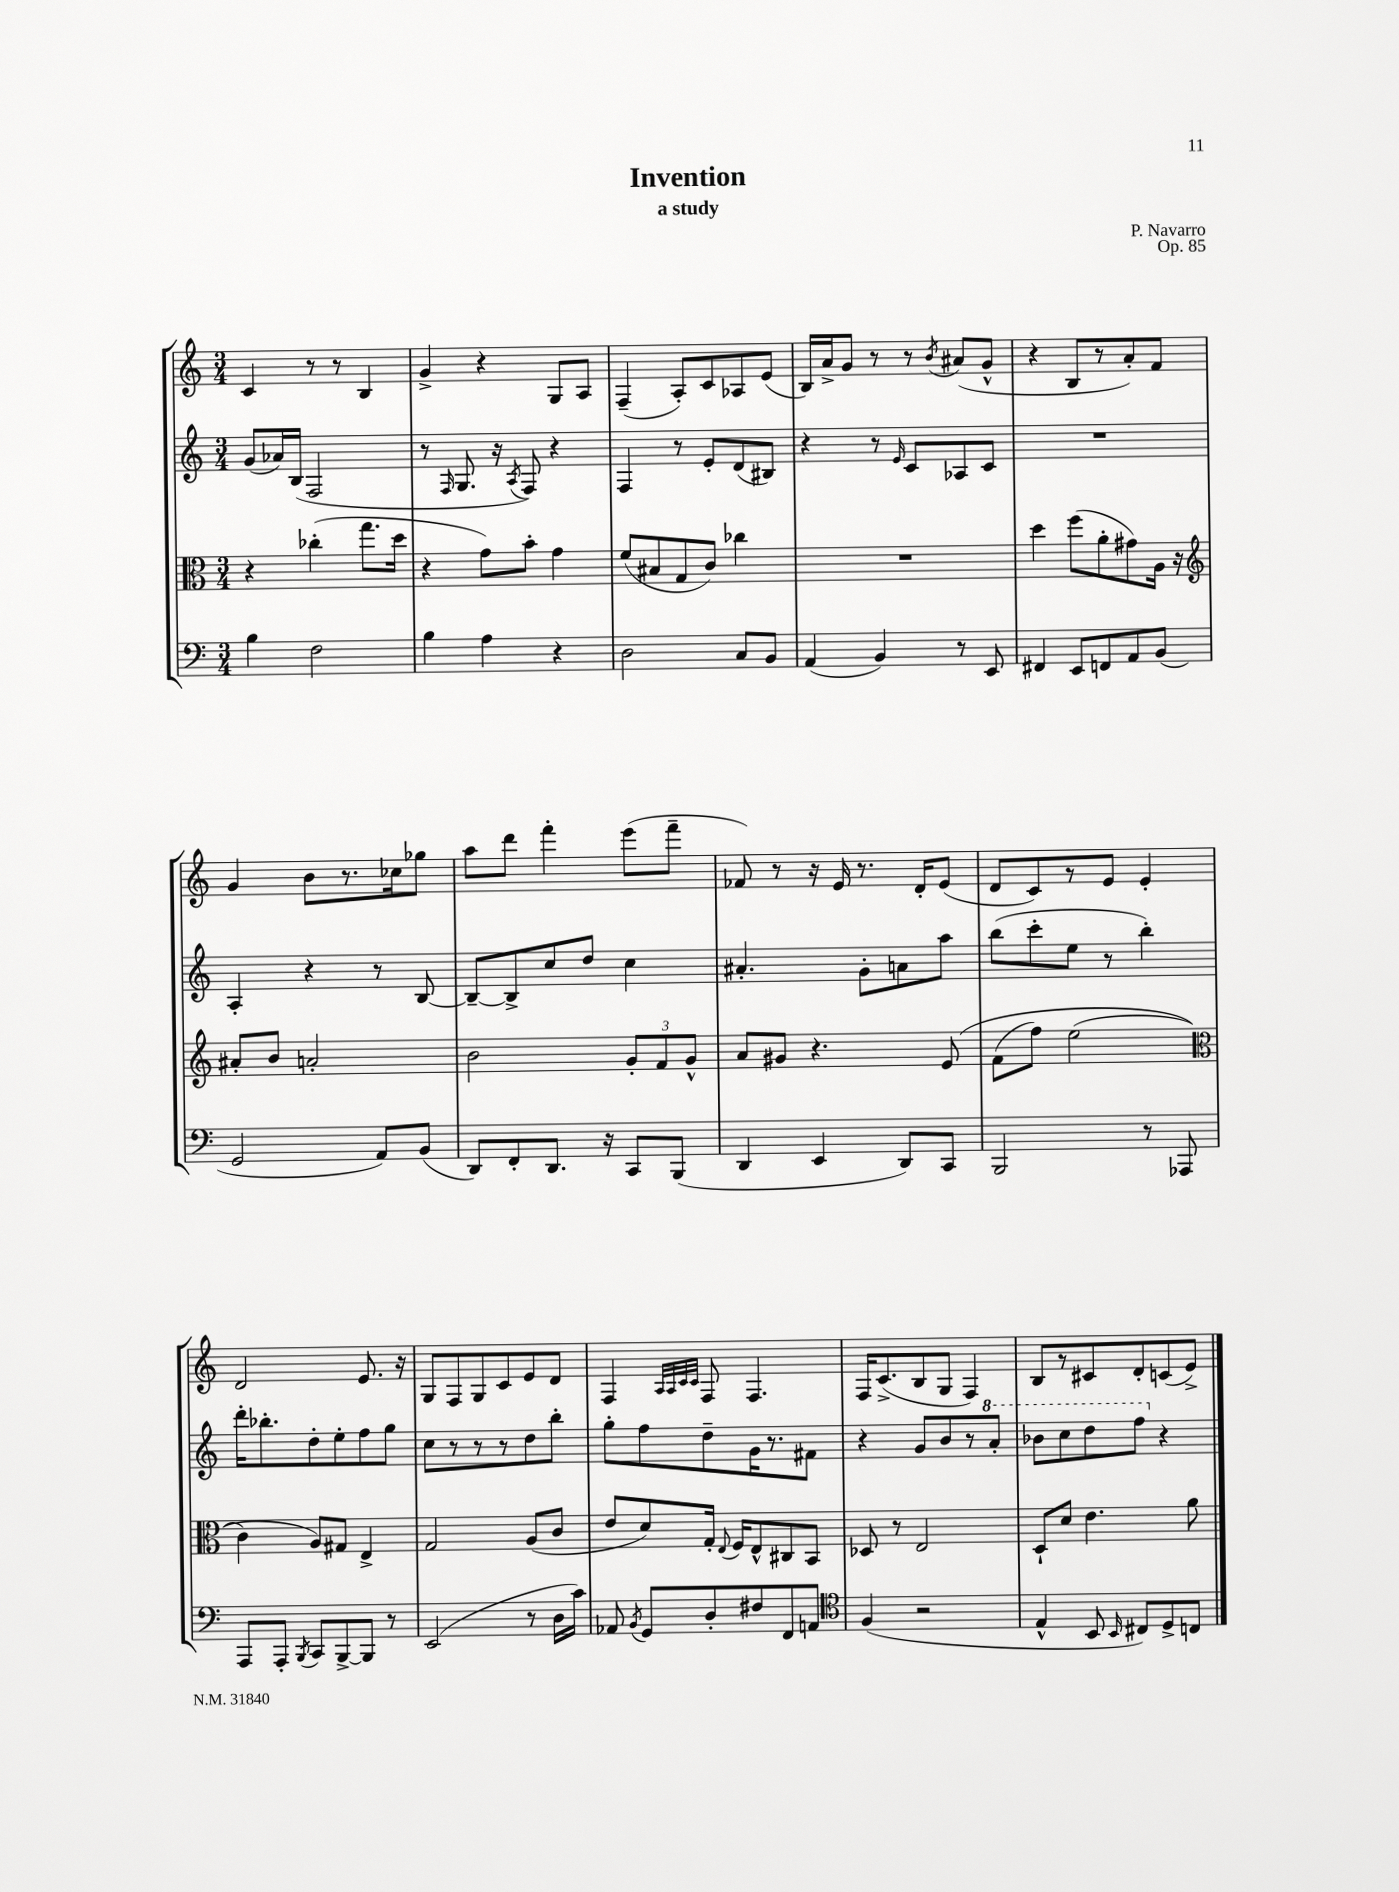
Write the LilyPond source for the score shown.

\header { title = "Invention" composer = "P. Navarro" subtitle = "a study" opus = "Op. 85" }
<<
\new StaffGroup <<
\new Staff = "s0" {
    \clef treble \key c \major \numericTimeSignature \time 3/4
    \autoBeamOff c'4 r8 r8 b4 |
    g'4-> r4 g8[ a8] |
    f4--( a8[-.) c'8 aes8 e'8]( |
    b16[) a'16-> g'8] r8 r8 \acciaccatura { b'8 } ais'8[( g'8]-^ |
    r4 b8[ r8 a'8-.) f'8] |
    g'4 b'8[ r8. ces''16 ges''8] |
    a''8[ d'''8] f'''4-. e'''8[( f'''8]-- |
    fes'8) r8 r16 e'16 r8. d'16[-. e'8]( |
    d'8[ c'8) r8 e'8] e'4-. |
    d'2 e'8. r16 |
    g8[ f8 g8 c'8 e'8 d'8] |
    f4 \grace { a32[ a32 c'32 c'32] } f8 f4. |
    f16[ c'8.->( b8 g8] f4) |
    b8[ r8 cis'8 d'8-. c'8( e'8]->) \bar "|." |
}
\new Staff = "s1" {
    \clef treble \key c \major \numericTimeSignature \time 3/4
    \autoBeamOff g'8[( aes'16) b16]( f2 |
    r8 \grace { f16 } g8. r16 \acciaccatura { a8 } f8) r4 |
    f4 r8 e'8[-. d'8( bis8]) |
    r4 r8 \grace { e'16 } c'8[ aes8 c'8] |
    R2. |
    a4-. r4 r8 b8~ |
    b8[~-- b8-> c''8 d''8] c''4 |
    ais'4.-. g'8[-. a'8 a''8] |
    b''8[( c'''8-. e''8] r8 b''4-.) |
    d'''16[-. bes''8.-. d''8-. e''8-. f''8 g''8] |
    c''8[ r8 r8 r8 d''8 b''8]-. |
    g''8[-. f''8 d''8-- g'16 r8. fis'8] |
    r4 g'8[ b'8 r8 \ottava #1 a''8]-. |
    bes''8[ c'''8 d'''8 f'''8] \ottava #0 r4 \bar "|." |
}
\new Staff = "s2" {
    \clef alto \key c \major \numericTimeSignature \time 3/4
    \autoBeamOff r4 ces''4-.( g''8.[ d''16] |
    r4 g'8[) b'8]-. g'4 |
    f'8[( bis8 g8 c'8]) ces''4 |
    R2. |
    d''4 f''8[( a'8-. gis'8) a16] r16 |
    \clef treble ais'8[-. b'8] a'2-. |
    b'2 \tuplet 3/2 { g'8[-. f'8 g'8]-^ } |
    a'8[ gis'8] r4. e'8\( |
    f'8[( f''8]) e''2( |
    \clef alto c'4\) a8[) gis8] e4-> |
    g2 a8[( c'8] |
    e'8[ d'8) g16]-. \appoggiatura { e8 } f16[ e8-^ cis8 b,8] |
    des8 r8 e2 |
    d8[-! d'8] e'4. a'8 \bar "|." |
}
\new Staff = "s3" {
    \clef bass \key c \major \numericTimeSignature \time 3/4
    \autoBeamOff b4 f2 |
    b4 a4 r4 |
    d2 c8[ b,8] |
    a,4( b,4) r8 e,8 |
    fis,4 e,8[ f,8 a,8 b,8]( |
    g,2 a,8[) b,8]( |
    d,8[) f,8-. d,8.] r16 c,8[ b,,8]( |
    d,4 e,4 d,8[) c,8] |
    b,,2 r8 aes,,8 |
    a,,8[ a,,8]-. \acciaccatura { b,,8 } c,8[ b,,8~-> b,,8] r8 |
    e,2( r8 d16[ c'16]) |
    aes,8 \acciaccatura { b,8 } g,8[ d8-. fis8 f,8 a,8] |
    \clef tenor f4( r2 |
    e4-^ b,8 \grace { b,16 } cis8[) d8-> c8] \bar "|." |
}
>>
>>
\layout { \context { \Score \remove "Bar_number_engraver" } }
